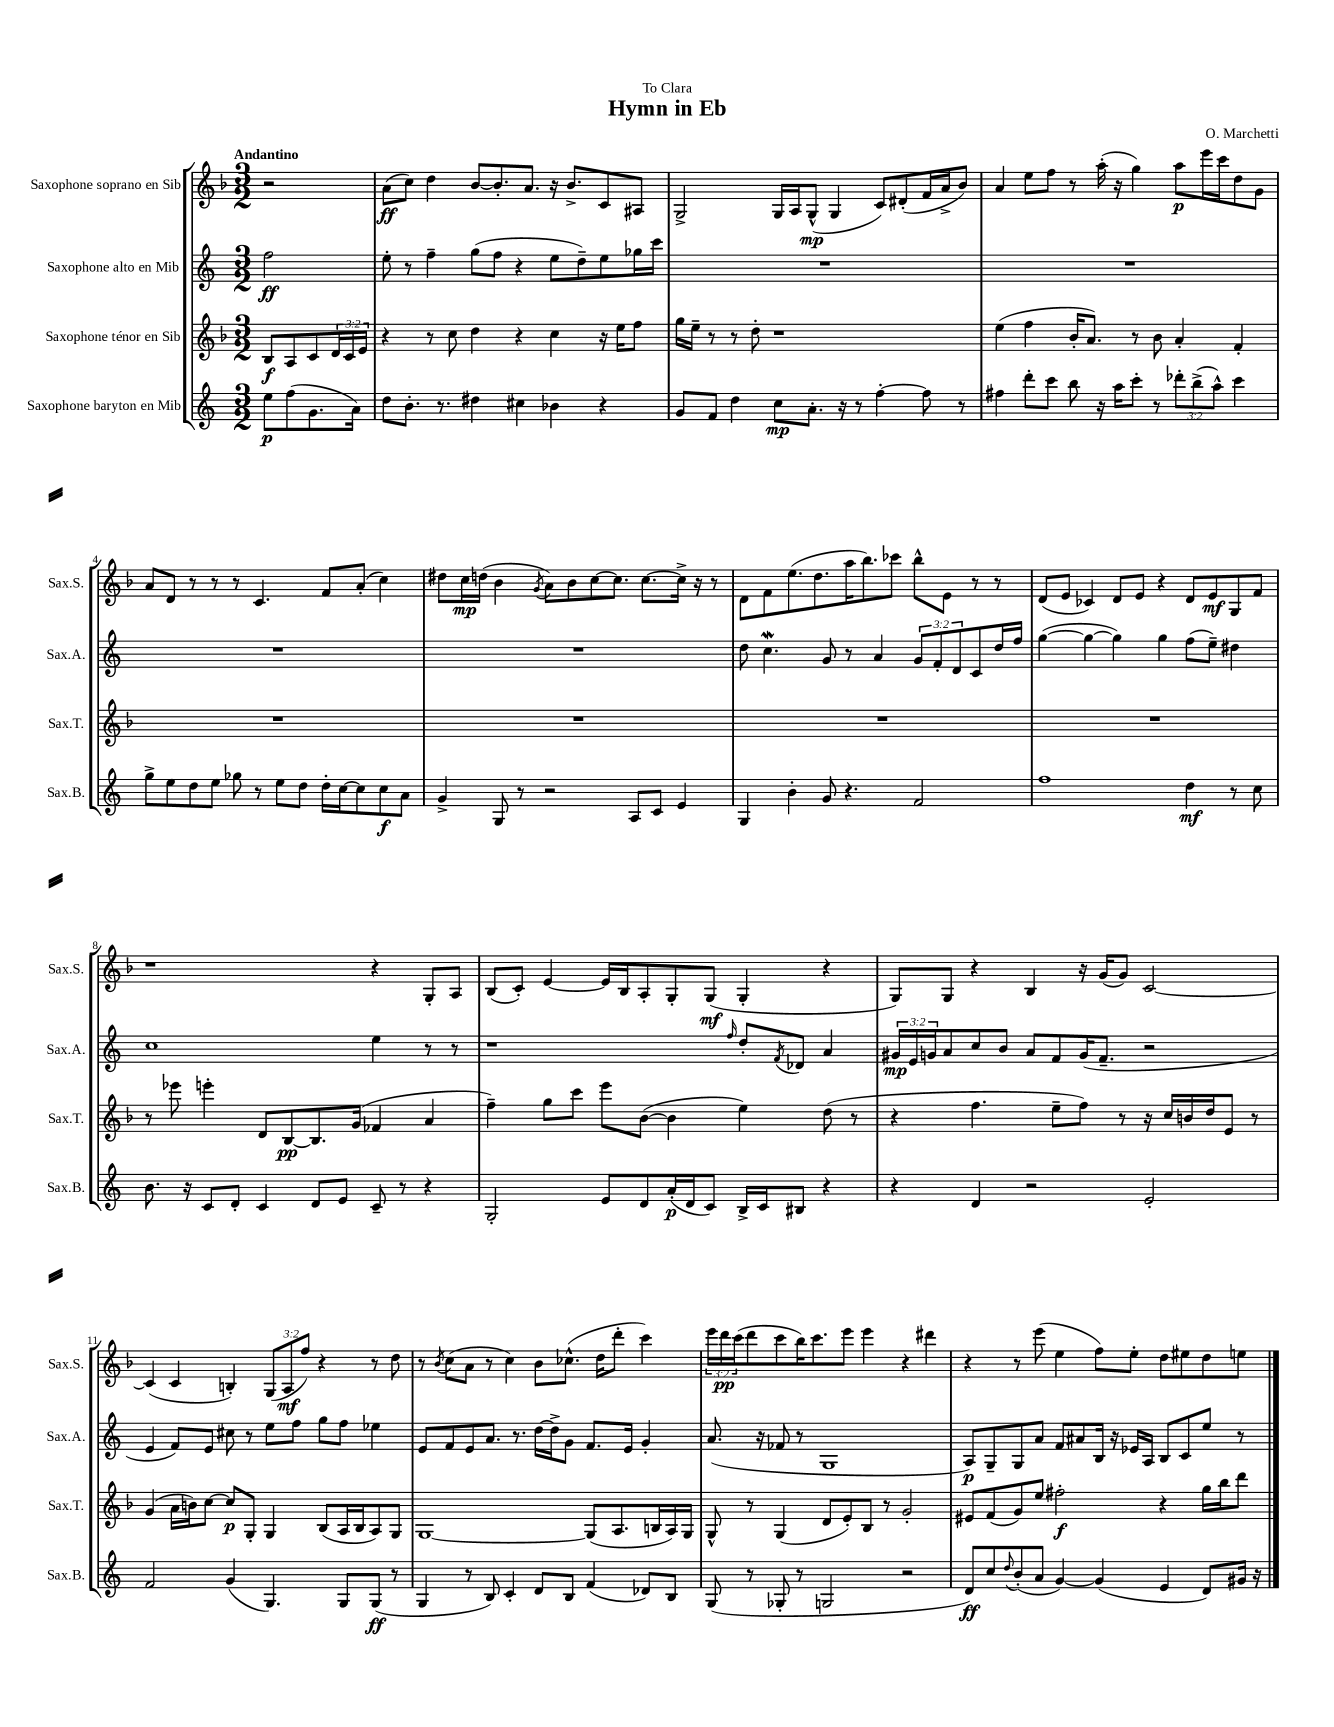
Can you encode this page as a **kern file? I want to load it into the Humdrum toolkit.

**kern	**dynam	**kern	**dynam	**kern	**dynam	**kern	**dynam
*part4	*part4	*part3	*part3	*part2	*part2	*part1	*part1
*staff4	*staff4	*staff3	*staff3	*staff2	*staff2	*staff1	*staff1
*I"Saxophone baryton en Mib	*	*I"Saxophone ténor en Sib	*	*I"Saxophone alto en Mib	*	*I"Saxophone soprano en Sib	*
*I'Sax.B.	*	*I'Sax.T.	*	*I'Sax.A.	*	*I'Sax.S.	*
*clefG2	*	*clefG2	*	*clefG2	*	*clefG2	*
*k[]	*	*k[b-]	*	*k[]	*	*k[b-]	*
*M3/2	*	*M3/2	*	*M3/2	*	*M3/2	*
=	=	=	=	=	=	=	=
!	!	!	!	!	!	!LO:TX:a:B:t=Andantino	!
8ee\L	p	8B-/L	f	2ff\	ff	2r	.
(8ff\	.	8A/	.	.	.	.	.
8.g\	.	8c/	.	.	.	.	.
.	.	24d/L	.	.	.	.	.
.	.	24c/	.	.	.	.	.
16a\Jk)	.	.	.	.	.	.	.
.	.	24e/JJ	.	.	.	.	.
=1	=1	=1	=1	=1	=1	=1	=1
8dd\L	.	4r	.	8ee'\	.	(8a\L	ff
8.b'\J	.	.	.	8r	.	8cc\J)	.
.	.	8r	.	4ff~\	.	4dd\	.
8.r	.	.	.	.	.	.	.
.	.	8cc\	.	.	.	.	.
4dd#X\	.	4dd\	.	(8gg\L	.	[8b-/L	.
.	.	.	.	8ff\J	.	8.b-'/]	.
4cc#X\	.	4r	.	4r	.	.	.
.	.	.	.	.	.	8.a/J	.
4b-X\	.	4cc\	.	8ee\L	.	16r	.
.	.	.	.	.	.	8.b-^/L	.
.	.	.	.	8dd~\)	.	.	.
4r	.	16r	.	8ee\	.	8c/	.
.	.	16ee\KL	.	.	.	.	.
.	.	8ff\J	.	16gg-X\L	.	8A#X/J	.
.	.	.	.	16ccc\JJ	.	.	.
=2	=2	=2	=2	=2	=2	=2	=2
8g/L	.	16gg\LL	.	1.r	.	2G^/	.
.	.	16ee~\JJ	.	.	.	.	.
8f/J	.	8r	.	.	.	.	.
4dd\	.	8r	.	.	.	.	.
.	.	8dd'\	.	.	.	.	.
8cc\L	mp	1r	.	.	.	16G/LL	.
.	.	.	.	.	.	16A/J	.
8.a'\J	.	.	.	.	.	(8G^^/J	mp
.	.	.	.	.	.	4G/	.
16r	.	.	.	.	.	.	.
8r	.	.	.	.	.	.	.
[4ff'\	.	.	.	.	.	8c/L)	.
.	.	.	.	.	.	(8d#X'/	.
8ff\]	.	.	.	.	.	16f/L	.
.	.	.	.	.	.	16a^/J	.
8r	.	.	.	.	.	8b-/J)	.
=3	=3	=3	=3	=3	=3	=3	=3
4ff#X\	.	(4ee\	.	1.r	.	4a/	.
8ddd'\L	.	4ff\	.	.	.	8ee\L	.
8ccc\J	.	.	.	.	.	8ff\J	.
8bb\	.	16b-'/KL	.	.	.	8r	.
.	.	8.a/J)	.	.	.	.	.
16r	.	.	.	.	.	(16aa'\	.
16aa\KL	.	.	.	.	.	16r	.
8ccc'\J	.	8r	.	.	.	4gg\)	.
8r	.	8b-\	.	.	.	.	.
12ddd-X'\L	.	4a'/	.	.	.	8aa\L	p
(12bb^\	.	.	.	.	.	.	.
.	.	.	.	.	.	16eee\L	.
12aa^^\J)	.	.	.	.	.	.	.
.	.	.	.	.	.	16ccc\J	.
4ccc\	.	4f'/	.	.	.	8dd\	.
.	.	.	.	.	.	8g\J	.
!!LO:LB:g=z
=4	=4	=4	=4	=4	=4	=4	=4
8gg^\L	.	1.r	.	1.r	.	8a/L	.
8ee\	.	.	.	.	.	8d/J	.
8dd\	.	.	.	.	.	8r	.
8ee\J	.	.	.	.	.	8r	.
8gg-X\	.	.	.	.	.	8r	.
8r	.	.	.	.	.	4.c/	.
8ee\L	.	.	.	.	.	.	.
8dd\J	.	.	.	.	.	.	.
16dd'\LL	.	.	.	.	.	8f/L	.
[16cc\J	.	.	.	.	.	.	.
8cc\]	.	.	.	.	.	(8a'/J	.
8cc\	f	.	.	.	.	4cc\)	.
8a\J	.	.	.	.	.	.	.
=5	=5	=5	=5	=5	=5	=5	=5
4g^/	.	1.r	.	1.r	.	8dd#X\L	.
.	.	.	.	.	.	16cc\L	mp
.	.	.	.	.	.	(16ddn\JJ	.
8G/	.	.	.	.	.	4b-\	.
8r	.	.	.	.	.	.	.
.	.	.	.	.	.	8qg/	.
2r	.	.	.	.	.	8a\L)	.
.	.	.	.	.	.	8b-\	.
.	.	.	.	.	.	[8cc\	.
.	.	.	.	.	.	8.cc\J]	.
8A/L	.	.	.	.	.	.	.
.	.	.	.	.	.	[8.cc\L	.
8c/J	.	.	.	.	.	.	.
4e/	.	.	.	.	.	16cc^\Jk]	.
.	.	.	.	.	.	16r	.
.	.	.	.	.	.	8r	.
=6	=6	=6	=6	=6	=6	=6	=6
4G/	.	1.r	.	8dd\	.	8d\L	.
.	.	.	.	4.ccw\	.	8f\	.
4b'\	.	.	.	.	.	(8.ee\	.
.	.	.	.	.	.	8.dd\	.
8g/	.	.	.	8g/	.	.	.
4.r	.	.	.	8r	.	16aa\K	.
.	.	.	.	.	.	8.bb-\)	.
.	.	.	.	4a/	.	.	.
.	.	.	.	.	.	8ccc-X\J	.
2f/	.	.	.	12g/L	.	8bb-^^\L	.
.	.	.	.	12f'/	.	.	.
.	.	.	.	.	.	8e\J	.
.	.	.	.	12d/	.	.	.
.	.	.	.	8c/	.	8r	.
.	.	.	.	16dd/L	.	8r	.
.	.	.	.	16ff/JJ	.	.	.
=7	=7	=7	=7	=7	=7	=7	=7
1ff	.	1.r	.	([4gg\	.	(8d/L	.
.	.	.	.	.	.	8e/J	.
.	.	.	.	4gg\_	.	4c-X/)	.
.	.	.	.	4gg\])	.	8d/L	.
.	.	.	.	.	.	8e/J	.
.	.	.	.	4gg\	.	4r	.
4dd\	mf	.	.	(8ff\L	.	8d/L	.
.	.	.	.	8ee~\J)	.	8e/	mf
8r	.	.	.	4dd#X\	.	8G/	.
8cc\	.	.	.	.	.	8f/J	.
!!LO:LB:g=z
=8	=8	=8	=8	=8	=8	=8	=8
8.b\	.	8r	.	1cc	.	1r	.
.	.	8eee-X\	.	.	.	.	.
16r	.	.	.	.	.	.	.
8c/L	.	4eeen'\	.	.	.	.	.
8d'/J	.	.	.	.	.	.	.
4c/	.	8d/L	.	.	.	.	.
.	.	[8B-/	pp	.	.	.	.
8d/L	.	8.B-/]	.	.	.	.	.
8e/J	.	.	.	.	.	.	.
.	.	(16g/Jk	.	.	.	.	.
8c~/	.	4f-X/	.	4ee\	.	4r	.
8r	.	.	.	.	.	.	.
4r	.	4a/	.	8r	.	8G'/L	.
.	.	.	.	8r	.	8A/J	.
=9	=9	=9	=9	=9	=9	=9	=9
2G'/	.	4ff~\)	.	1r	.	(8B-/L	.
.	.	.	.	.	.	8c'/J)	.
.	.	8gg\L	.	.	.	[4e/	.
.	.	8ccc\J	.	.	.	.	.
8e/L	.	8eee\L	.	.	.	16e/LL]	.
.	.	.	.	.	.	16B-/J	.
8d/	.	([8b-\J	.	.	.	8A'/	.
(16a'/L	p	4b-\]	.	.	.	8G'/	.
16d/J	.	.	.	.	.	.	.
8c/J)	.	.	.	.	.	(8G/J	mf
.	.	.	.	16qqff/	.	.	.
16B^/LL	.	4ee\)	.	8dd'/L	.	4G'/	.
16c/J	.	.	.	.	.	.	.
.	.	.	.	8qf/	.	.	.
8B#X/J	.	.	.	8d-X/J	.	.	.
4r	.	(8dd\	.	4a/	.	4r	.
.	.	8r	.	.	.	.	.
=10	=10	=10	=10	=10	=10	=10	=10
4r	.	4r	.	24g#X/LL	mp	8G/L)	.
.	.	.	.	24e/	.	.	.
.	.	.	.	24gn/J	.	.	.
.	.	.	.	8a/	.	8G/J	.
4d/	.	4.ff\	.	8cc/	.	4r	.
.	.	.	.	8b/J	.	.	.
2r	.	.	.	8a/L	.	4B-/	.
.	.	8ee~\L	.	8f/	.	.	.
.	.	8ff\J)	.	(16g/K	.	16r	.
.	.	.	.	8.f~/J	.	(16g/KL	.
.	.	8r	.	.	.	8g/J)	.
2e'/	.	16r	.	2r	.	[2c/	.
.	.	16cc/LL	.	.	.	.	.
.	.	16bn/	.	.	.	.	.
.	.	16dd/J	.	.	.	.	.
.	.	8e/J	.	.	.	.	.
.	.	8r	.	.	.	.	.
!!LO:LB:g=z
=11	=11	=11	=11	=11	=11	=11	=11
2f/	.	(4g/	.	4e/	.	(4c/]	.
.	.	16a\LL	.	8f/L)	.	4c/	.
.	.	16bn\J)	.	.	.	.	.
.	.	[8cc\J	.	8e/J	.	.	.
(4g/	.	8cc/L]	p	8cc#X\	.	4Bn'/)	.
.	.	8G'/J	.	8r	.	.	.
4.G/)	.	4G/	.	8ee\L	.	(12G/L	.
.	.	.	.	.	.	12A/	mf
.	.	.	.	8ff\J	.	.	.
.	.	.	.	.	.	12ff/J)	.
.	.	(8B-/L	.	8gg\L	.	4r	.
8G/L	.	16A/L	.	8ff\J	.	.	.
.	.	16B-/J	.	.	.	.	.
(8G/J	ff	8A/)	.	4ee-X\	.	8r	.
8r	.	8G/J	.	.	.	8dd\	.
=12	=12	=12	=12	=12	=12	=12	=12
4G/	.	[1G	.	8e/L	.	8r	.
.	.	.	.	.	.	8qb-/	.
.	.	.	.	8f/	.	(8cc\L	.
8r	.	.	.	8e/	.	8a\J	.
8B/)	.	.	.	8.a/J	.	8r	.
4c'/	.	.	.	.	.	4cc\)	.
.	.	.	.	8.r	.	.	.
8d/L	.	.	.	[16dd\LL	.	8b-\L	.
.	.	.	.	16dd^\J]	.	.	.
8B/J	.	.	.	8g\J	.	(8.cc-X^^\J	.
(4f/	.	(8G/L]	.	8.f/L	.	.	.
.	.	.	.	.	.	16dd\KL	.
.	.	8.A/	.	.	.	8ddd'\J	.
.	.	.	.	16e/Jk	.	.	.
8d-X/L)	.	.	.	4g'/	.	4ccc\)	.
.	.	16Bn/L	.	.	.	.	.
8B/J	.	16A/)	.	.	.	.	.
.	.	16G/JJ	.	.	.	.	.
=13	=13	=13	=13	=13	=13	=13	=13
(8G/	.	8G^^/	.	(8.a/	.	24eee\LL	.
.	.	.	.	.	.	24ddd\	pp
.	.	.	.	.	.	(24ccc\J	.
8r	.	8r	.	.	.	8ddd\	.
.	.	.	.	16r	.	.	.
8G-X'/	.	(4G/	.	8f-X/	.	8ccc\	.
8r	.	.	.	8r	.	16bb-\K)	.
.	.	.	.	.	.	8.ccc\	.
2Gn/	.	8d/L	.	1G	.	.	.
.	.	8e'/)	.	.	.	8eee\J	.
.	.	8B-/J	.	.	.	4eee\	.
.	.	8r	.	.	.	.	.
2r	.	2g'/	.	.	.	4r	.
.	.	.	.	.	.	4ddd#X\	.
=14	=14	=14	=14	=14	=14	=14	=14
8d/L)	ff	8e#X/L	.	8A/L)	p	4r	.
8cc/	.	(8f/	.	8G~/	.	.	.
8qqdd/	.	.	.	.	.	.	.
(8b'/	.	8g/)	.	8G/	.	8r	.
8a/J	.	8ee/J	.	8a/J	.	(8eee\	.
[4g/)	.	2ff#X'\	f	8f/L	.	4ee\	.
.	.	.	.	8a#X/	.	.	.
(4g/]	.	.	.	16B/Jk	.	8ff\L)	.
.	.	.	.	16r	.	.	.
.	.	.	.	16e-X/LL	.	8ee'\J	.
.	.	.	.	16A/JJ	.	.	.
4e/	.	4r	.	8B/L	.	8dd\L	.
.	.	.	.	8c/	.	8ee#X\	.
8d/L)	.	16gg\LL	.	8ee/J	.	8dd\	.
.	.	16bb-\J	.	.	.	.	.
16g#X/Jk	.	8ddd\J	.	8r	.	8een\J	.
16r	.	.	.	.	.	.	.
==	==	==	==	==	==	==	==
*-	*-	*-	*-	*-	*-	*-	*-
